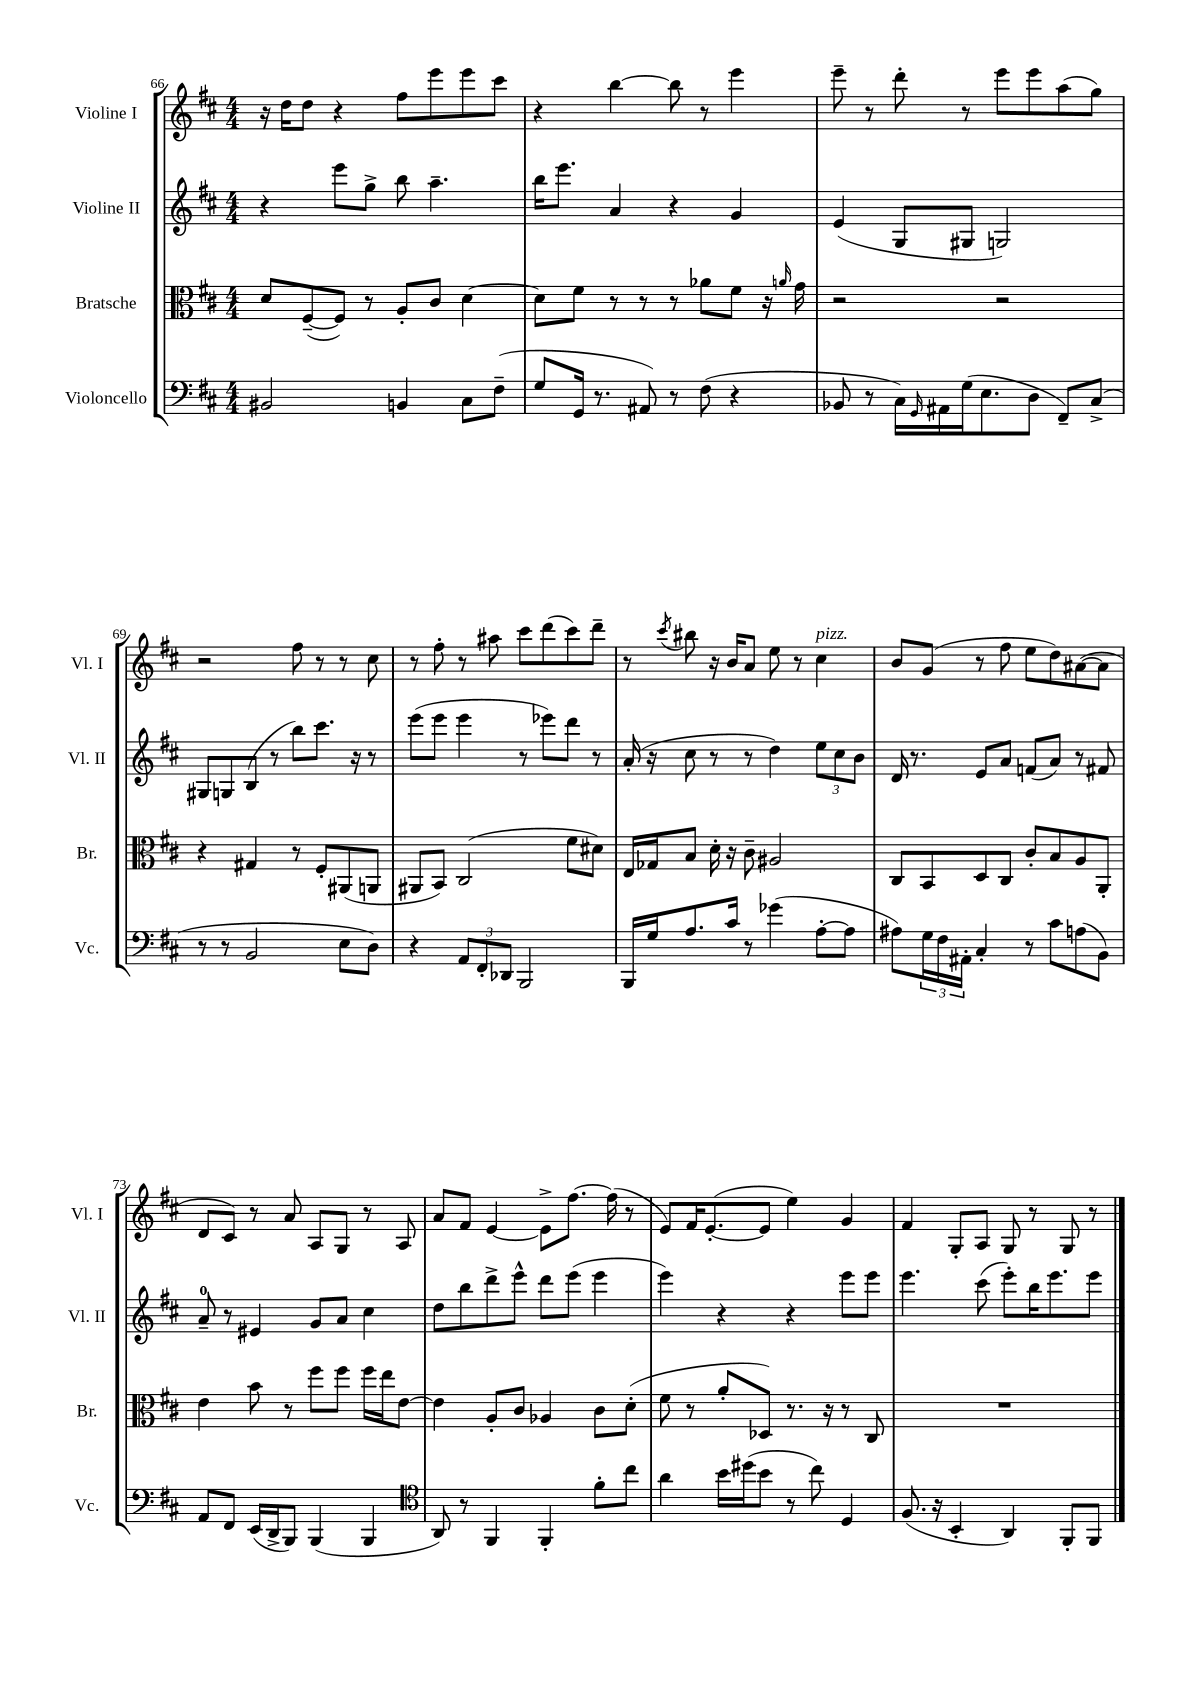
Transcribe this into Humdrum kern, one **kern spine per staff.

**kern	**kern	**kern	**kern
*staff4	*staff3	*staff2	*staff1
*clefF4	*clefC3	*clefG2	*clefG2
*k[f#c#]	*k[f#c#]	*k[f#c#]	*k[f#c#]
*M4/4	*M4/4	*M4/4	*M4/4
2BB#	8d	4r	16r
.	.	.	16dd
.	([8F#~	.	8dd
.	8F#])	8eee	4r
.	8r	8gg^	.
4BB	8A'	8bb	8ff#
.	8c#	4.aa~	8eee
8C#	[4d	.	8eee
(8F#~	.	.	8ccc#
=	=	=	=
8G	8d]	16bb	4r
.	.	8.eee	.
16GG	8f#	.	.
8.r	.	.	.
.	8r	4a	[4bb
8AA#)	8r	.	.
8r	8r	4r	8bb]
(8F#	8a-	.	8r
4r	8f#	4g	4eee
.	16r	.	.
.	16qqa	.	.
.	16g	.	.
=	=	=	=
8BB-	2r	(4e	8eee~
8r	.	.	8r
16C#)	.	8G	8ddd'
16qqGG	.	.	.
16AA#	.	.	.
(16G	.	8G#	8r
8.E	.	.	.
.	2r	2G)	8eee
8D	.	.	8eee
8FF#~)	.	.	(8aa
(8C#^	.	.	8gg)
=	=	=	=
8r	4r	8G#	2r
8r	.	8G	.
2BB	4G#	(8B	.
.	.	8r	.
.	8r	8bb)	8ff#
.	8F#'	8.ccc#	8r
8E	(8AA#	.	8r
.	.	16r	.
8D)	8AA	8r	8cc#
=	=	=	=
4r	8AA#	(8eee	8r
.	8BB)	8eee	8ff#'
12AA	(2C#	4eee	8r
12FF#'	.	.	.
.	.	.	8aa#
12DD-	.	.	.
2BBB	.	8r	8ccc#
.	.	8eee-)	(8ddd
.	8f#	8ddd	8ccc#)
.	8d#)	8r	8ddd~
=	=	=	=
16BBB	16E	(16a'	8r
16G	16G-	16r	.
.	.	.	8qccc#
8.A	8B	8cc#	8bb#
.	16d'	8r	16r
16c#	16r	.	16b
8r	8c#~	8r	8a
(4g-	2A#	4dd)	8ee
.	.	.	8r
[8A'	.	12ee	4cc#
.	.	12cc#	.
8A]	.	.	.
.	.	12b	.
=	=	=	=
8A#)	8C#	16d	8b
.	.	8.r	.
24G	8BB	.	(8g
24F#	.	.	.
24AA#'	.	.	.
4C#'	8D	8e	8r
.	8C#	8a	8ff#
8r	8c#'	(8f	8ee
8c#	8B	8a)	8dd)
(8A	8A	8r	([8a#
8BB)	8AA'	8f#	8a#]
=	=	=	=
8AA	4e	8a~	8d
8FF#	.	8r	8c#)
(16EE	8b	4e#	8r
16DD^	.	.	.
8BBB)	8r	.	8a
(4BBB	8ff#	8g	8A
.	8ff#	8a	8G
4BBB	16ff#	4cc#	8r
.	16ee	.	.
.	[8e	.	8A
=	=	=	=
*clefC4	*	*	*
8AA)	4e]	8dd	8a
8r	.	8bb	8f#
4FF#	8A'	8ddd^	[4e
.	8c#	8eee^^	.
4FF#'	4A-	8ddd	8e^]
.	.	(8eee	[8.ff#
8f#'	8c#	4eee	.
.	.	.	(16ff#]
8cc#	(8d'	.	8r
=	=	=	=
4a	8f#	4eee)	8e)
.	8r	.	16f#
.	.	.	([8.e'
16b	8a'	4r	.
(16dd#	.	.	.
8b	8D-)	.	8e]
8r	8.r	4r	4ee)
8cc#)	.	.	.
.	16r	.	.
4D	8r	8eee	4g
.	8C#	8eee	.
=	=	=	=
(8.F#	1r	4.eee	4f#
16r	.	.	.
4BB'	.	.	8G'
.	.	(8ccc#	8A
4AA)	.	8eee')	8G
.	.	16bb	8r
.	.	8.eee	.
8FF#'	.	.	8G
8FF#	.	8eee	8r
==	==	==	==
*-	*-	*-	*-
